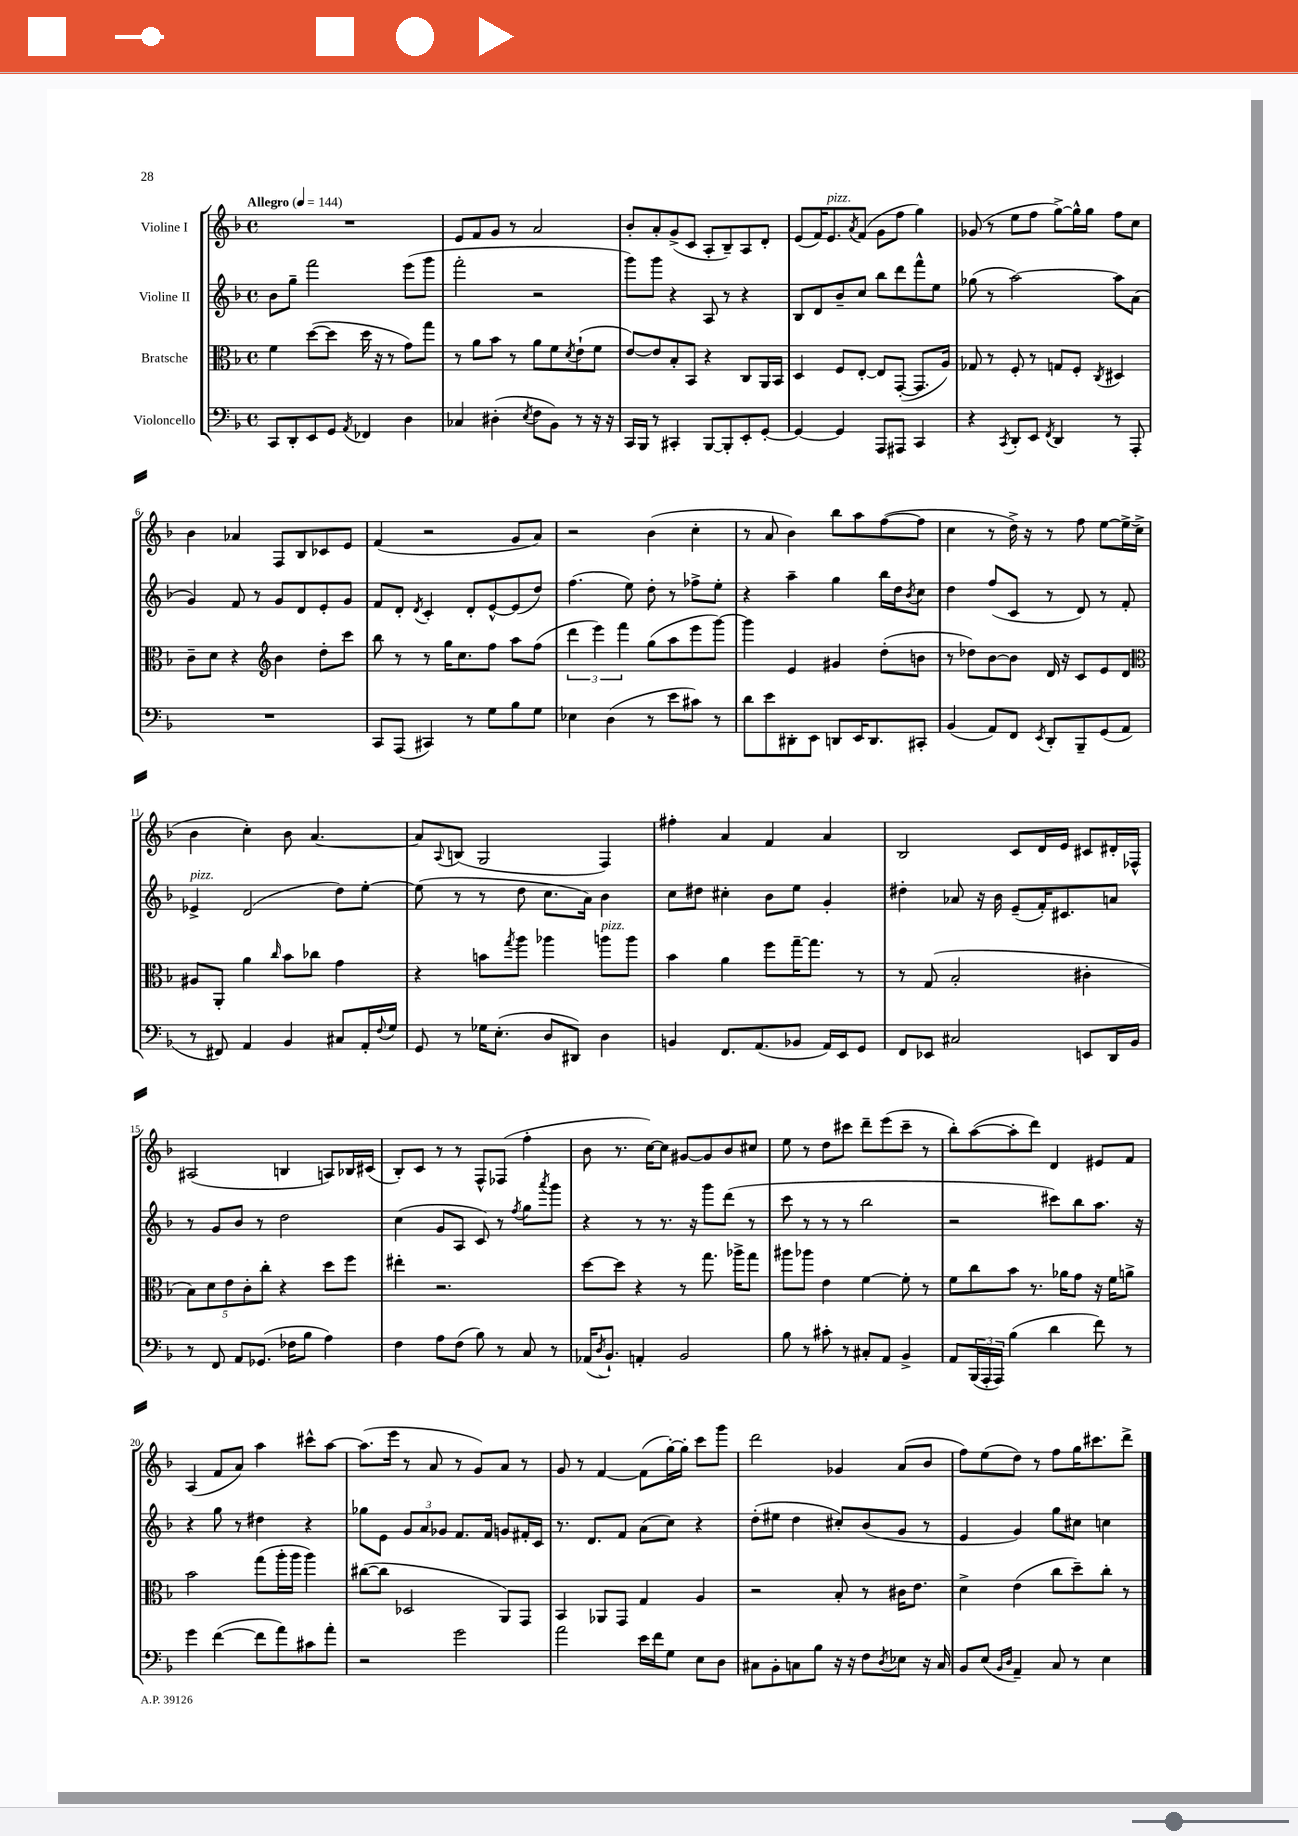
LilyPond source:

<<
\new StaffGroup <<
\new Staff = "s0" \with { instrumentName = "Violine I" } {
    \clef treble \key f \major \defaultTimeSignature \time 4/4 \tempo "Allegro" 4 = 144
    R1 |
    e'8 f'8 g'8 r8 a'2 |
    bes'8-. a'8-. g'8->( c'8 a8-. bes8--) a8 d'8-. |
    e'8( f'16) e'8.^\markup { \italic "pizz." } \acciaccatura { a'8 } f'8( g'8 f''8 g''4) |
    ges'8( r8 e''8 f''8 g''8~->) g''16-^ g''16 f''8 c''8 |
    bes'4 aes'4 f8 bes8 ces'8 e'8 |
    f'4( r2 g'8 a'8) |
    r2 bes'4( c''4-. |
    r8 a'8 bes'4) bes''8 a''8 f''8~( f''8 |
    c''4 r8 d''16->) r16 r8 f''8 e''8~ e''16-> c''16->( |
    bes'4 c''4-.) bes'8 a'4.~ |
    a'8 \appoggiatura { a8 } b8( g2 f4) |
    fis''4-. a'4 f'4 a'4 |
    bes2 c'8 d'16 e'16 cis'8 dis'16-. fes16-^ |
    ais2( b4 a8) bes16 cis'16( |
    bes8-.) c'8 r8 r8 f8-^ fes8( f''4-. |
    bes'8 r8. c''16~) c''8 gis'8~ gis'8 bes'8 cis''8 |
    e''8 r8 d''8 cis'''8 d'''8-- e'''8( cis'''8-- r8 |
    bes''8-.) a''8~( a''8-. d'''8) d'4 eis'8 f'8 |
    a4( f'8 a'8) a''4 cis'''8-^ a''8~ |
    a''8.( e'''16 r8 a'8 r8 g'8) a'8 r8 |
    g'8 r8 f'4~ f'8( g''16~-.) g''16-. c'''8 g'''8 |
    d'''2 ges'4 a'8( bes'8 |
    f''8) e''8( d''8) r8 f''8 g''16 cis'''8. d'''8-> \bar "|." |
}
\new Staff = "s1" \with { instrumentName = "Violine II" } {
    \clef treble \key f \major \defaultTimeSignature \time 4/4
    bes'8 g''8-- f'''2 e'''8( g'''8 |
    f'''2-. r2 |
    g'''8) g'''8 r4 a8 r8 r4 |
    bes8 d'8 bes'8-- c''8 bes''8 d'''8 f'''8-^ e''8 |
    ges''8( r8 a''2~) a''8 a'8( |
    g'4) f'8 r8 g'8 d'8 e'8-. g'8 |
    f'8 d'8-. \acciaccatura { d'8 } c'4-. d'8-. e'8~-^ e'8( d''8) |
    f''4.( e''8) d''8-. r8 fes''8-> e''8-. |
    r4 a''4-- g''4 bes''16 d''16 \acciaccatura { bes'8 } c''8 |
    d''4 f''8( c'8 r8 d'8) r8 f'8-. |
    ees'4->^\markup { \italic "pizz." } d'2( d''8) e''8~-. |
    e''8( r8 r8 d''8 c''8. a'16) bes'4 |
    c''8 dis''8 cis''4-. bes'8 e''8 g'4-. |
    dis''4-. aes'8 r16 bes'16 e'8--( f'16-.) cis'8. a'8 |
    r8 g'8 bes'8 r8 d''2 |
    c''4( g'8 a8 c'8) r8 \acciaccatura { f''8 } g''8 \acciaccatura { a'''8 } g'''8 |
    r4 r8 r8. r16 g'''8 d'''8( r8 |
    c'''8 r8 r8 r8 bes''2 |
    r2 cis'''8) bes''8 a''8. r16 |
    r4 g''8 r8 dis''4 r4 |
    ges''8 e'8 \tuplet 3/2 { g'8 a'8 ges'8 } f'8. f'16 g'8 fis'16-. c'16 |
    r8. d'8. f'8 a'8( c''8) r4 |
    d''8-.( eis''8 d''4 cis''8-.) bes'8( g'8 r8 |
    e'4 g'4) g''8 cis''8 c''4 \bar "|." |
}
\new Staff = "s2" \with { instrumentName = "Bratsche" } {
    \clef alto \key f \major \defaultTimeSignature \time 4/4
    f'4 d''8~( d''8 d''16 r16 r8 g'8) g''8 |
    r8 a'8 bes'8 r8 a'8 f'8 \acciaccatura { d'8 } e'8-!( f'8 |
    e'8~) e'8 bes8-. bes,8 r4 c8 a,16 bes,16 |
    d4 f8 e8~-. e8 g,8~-.( g,8. a16) |
    ges8 r8 f8-. r8 g8 f8-. \acciaccatura { c8 } dis4 |
    c'8-- d'8 r4 \clef treble bes'4 d''8-. c'''8 |
    bes''8 r8 r8 g''16 c''8. f''8 a''8 f''8( |
    \tuplet 3/2 { d'''4 e'''4) f'''4 } g''8( a''8 e'''8 g'''8~) |
    g'''4 e'4 gis'4 d''8-.( b'8 |
    r8 des''8) bes'8~ bes'8 d'16 r16 c'8 e'8 d'8 |
    \clef alto ais8 a,8-. a'4 \grace { c''16 } bes'8 ces''8 g'4 |
    r4 b'8 \acciaccatura { g''8 } a''8 aes''4 a''8^\markup { \italic "pizz." } a''8 |
    bes'4 a'4 f''8 g''16~-- g''8. r8 |
    r8 g8( bes2-. cis'4-. |
    \tuplet 5/4 { bes8) d'8 e'8 c'8-. c''8-. } r4 d''8 f''8 |
    eis''4-. r2. |
    d''8~ d''8 r4 r8 g''8. aes''16-> g''8 |
    ais''8 aes''8 e'4 f'4~ f'8-. r8 |
    f'8 c''8 bes'8 r8. aes'16 g'8 r16 f'16 a'8-> |
    bes'2 g''8( a''16-. a''16 a''4) |
    cis''8~( cis''8 des2 a,8) g,8 |
    bes,4 aes,8 g,8 g4 a4 |
    r2 bes8-. r8 cis'16 e'8. |
    d'4-> e'4( c''8 d''8--) c''8-. r8 \bar "|." |
}
\new Staff = "s3" \with { instrumentName = "Violoncello" } {
    \clef bass \key f \major \defaultTimeSignature \time 4/4
    c,8 d,8-. e,8 g,8 \acciaccatura { a,8 } fes,4 d4 |
    ces4 dis4-.( \acciaccatura { e8 } f8 bes,8) r8 r16 r16 |
    c,16 bes,,16 r8 cis,4-. bes,,8~ bes,,8-. e,8-. g,8~-. |
    g,4~ g,4 a,,8 ais,,8 c,4 |
    r4 \acciaccatura { c,8 } d,8-. e,8 \acciaccatura { f,8 } d,4 r8 a,,8-. |
    R1 |
    c,8 a,,8( cis,4) r8 g8 bes8 g8 |
    ees4 d4( r8 e'8 cis'8) r8 |
    d'8 e'8 dis,8-. e,8 d,8 e,16 d,8. cis,8-. |
    bes,4( a,8) f,8 \acciaccatura { e,8 } d,8-. bes,,8-- g,8( a,8 |
    r8 fis,8) a,4 bes,4 cis8 a,16-. \appoggiatura { f8 } g16 |
    g,8 r8 ges16 e8.-.( d8 dis,8) d4 |
    b,4 f,8. a,8.( bes,8 a,16) e,16 g,8 |
    f,8 ees,8 cis2 e,8 d,16 bes,16 |
    r8 f,8 a,8 ges,8.( fes16 bes8 a4) |
    f4 a8 f8( bes8) r8 c8 r8 |
    aes,16( \acciaccatura { d8 } bes,8.-!) a,4-. bes,2 |
    bes8 r8 cis'8-. r8 cis8-. a,8 bes,4-> |
    a,8 \tuplet 3/2 { bes,,16( a,,16-. a,,16) } bes4( d'4 f'8) r8 |
    g'4 f'4~( f'8 a'8) cis'8 a'8-. |
    r2 g'2 |
    a'2 e'16 f'16 g8 e8 d8 |
    cis8 bes,8-. c8 bes8 r16 r16 f8 \acciaccatura { d8 } ees8 r16 c16 |
    bes,8 e8( \grace { bes,16 d16 } a,4--) c8 r8 e4 \bar "|." |
}
>>
>>
